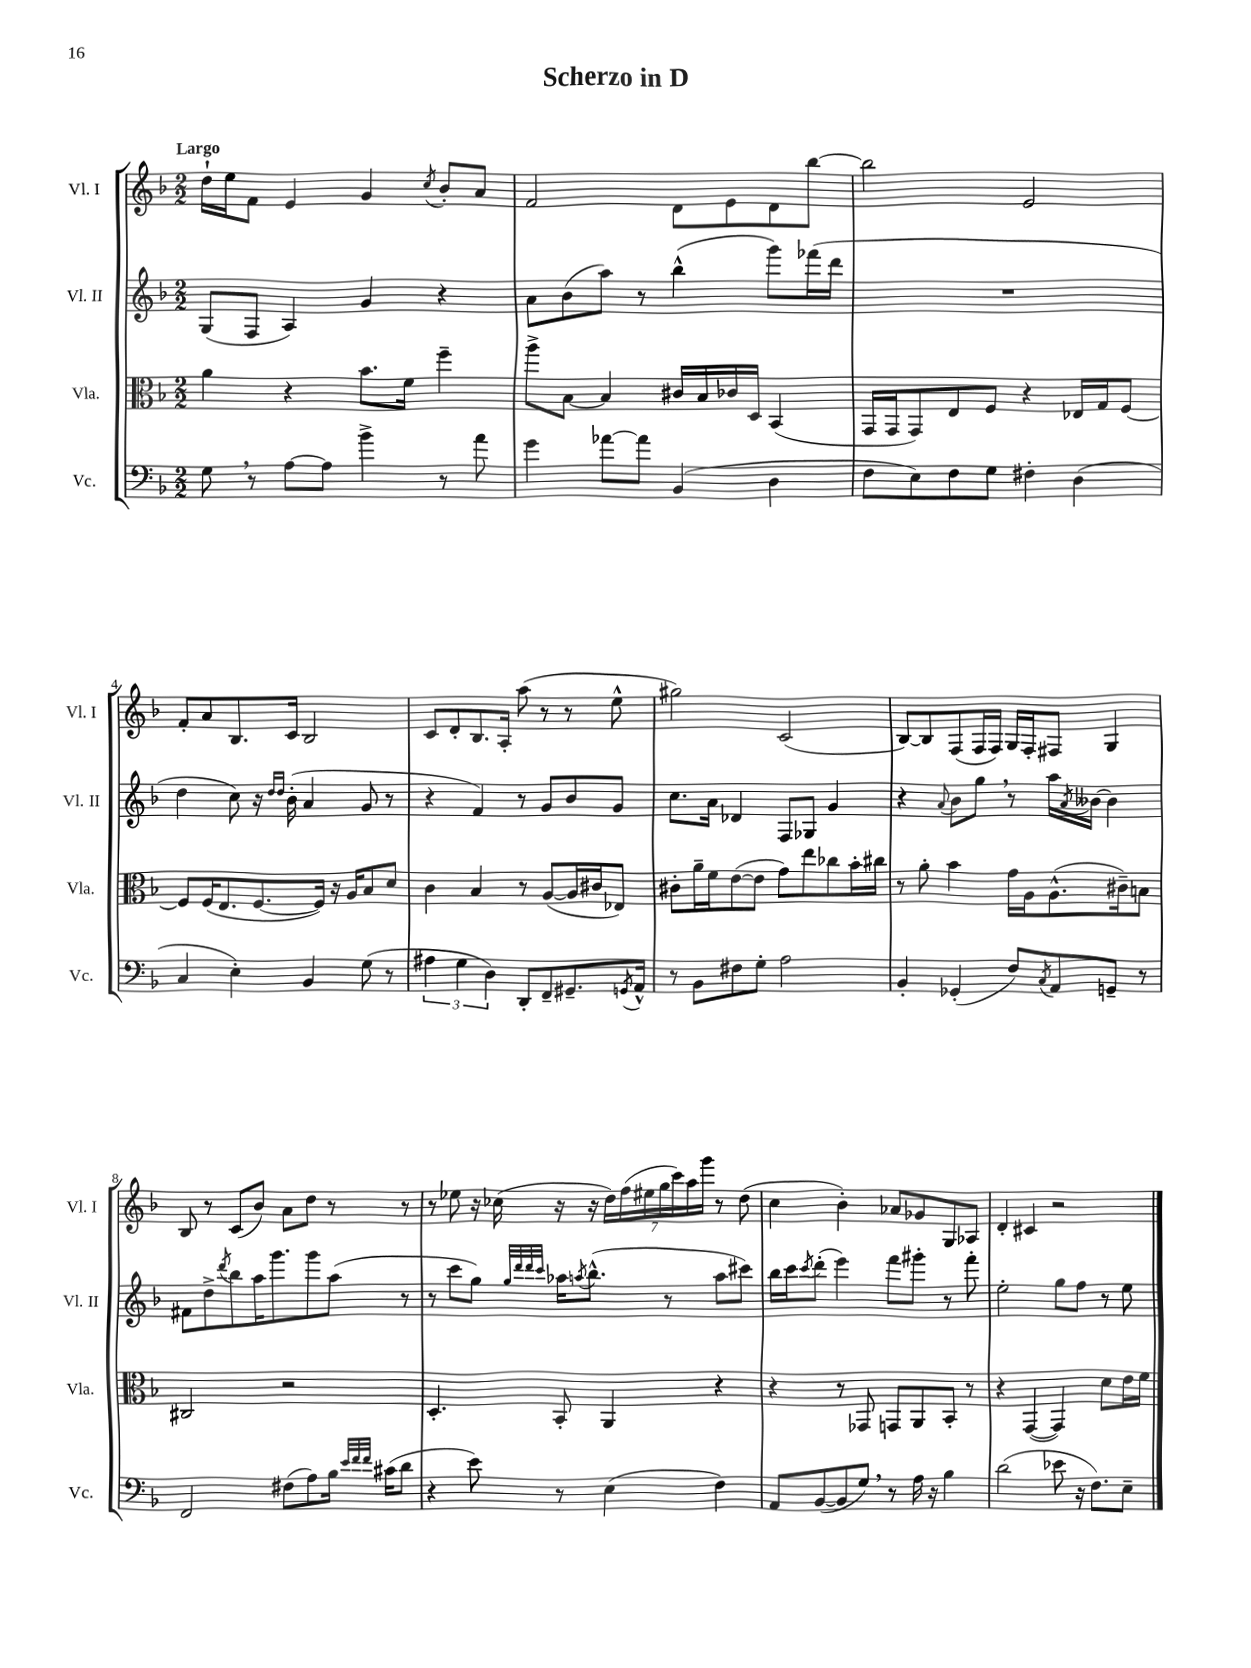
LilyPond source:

\header { title = "Scherzo in D" }
<<
\new StaffGroup <<
\new Staff = "s0" \with { instrumentName = "Vl. I" shortInstrumentName = "Vl. I" } {
    \clef treble \key f \major \numericTimeSignature \time 2/2 \tempo "Largo"
    d''16-! e''16 f'8 e'4 g'4 \acciaccatura { c''8 } bes'8-. a'8 |
    f'2 d'8 e'8 d'8 bes''8~ |
    bes''2 e'2 |
    f'8-. a'8 bes8. c'16 bes2 |
    c'8 d'8-. bes8. a16-. a''8( r8 r8 e''8-^ |
    gis''2) c'2( |
    bes8~) bes8 f8( f16 f16) g16 f16-. fis8 g4 |
    bes8 r8 c'8( bes'8) a'8 d''8 r8 r8 |
    r8 ees''8 r16 ces''16( r16 r16 \tuplet 7/4 { d''16) f''16( eis''16 g''16 c'''16) a''16 g'''16 } r8 d''8( |
    c''4 bes'4-.) aes'8 ges'8 g8 aes8 |
    d'4-. cis'4 r2 \bar "|." |
}
\new Staff = "s1" \with { instrumentName = "Vl. II" shortInstrumentName = "Vl. II" } {
    \clef treble \key f \major \numericTimeSignature \time 2/2
    g8( f8 a4) g'4 r4 |
    a'8 bes'8( a''8) r8 bes''4-^( g'''8) fes'''16( d'''16 |
    R1 |
    d''4 c''8) r16 \grace { d''16 d''16 } bes'16-.( a'4 g'8 r8 |
    r4 f'4) r8 g'8 bes'8 g'8 |
    c''8. a'16 des'4 f8 ges8 g'4 |
    r4 \appoggiatura { a'8 } bes'8 g''8 \breathe r8 a''16 \acciaccatura { a'8 } beses'16~ beses'4 |
    fis'8 d''8-> \acciaccatura { d'''8 } bes''8 a''16 g'''8. g'''8 a''8( r8 |
    r8 c'''8 g''8) \grace { g''32 d'''32 d'''32 c'''32 } aes''16 \acciaccatura { a''8 } bes''8.-^( r8 a''8 cis'''8) |
    bes''16 c'''16 \acciaccatura { c'''8 } d'''8-.( e'''4) f'''8 gis'''8-. r8 f'''8-. |
    e''2-. g''8 f''8 r8 e''8 \bar "|." |
}
\new Staff = "s2" \with { instrumentName = "Vla." shortInstrumentName = "Vla." } {
    \clef alto \key f \major \numericTimeSignature \time 2/2
    a'4 r4 bes'8. f'16 f''4-- |
    a''8-> bes8~ bes4 cis'16 bes16 ces'16 d16 bes,4( |
    g,16 g,16 g,8) e8 f8 r4 ees16 g16 f8~ |
    f8 f16( e8. f8.~ f16) r16 a16 bes8 d'8 |
    c'4 bes4 r8 a8~( a16 cis'16 ees8) |
    cis'8-. a'16-- f'16 e'8~( e'8 g'8) e''8 ces''8 bes'16-. cis''16 |
    r8 a'8-. bes'4 g'16 a16 a8.-^( cis'16--) b8 |
    cis2 r2 |
    d4.-. bes,8-. a,4 r4 |
    r4 r8 ges,8 g,8 a,8 bes,8-. r8 |
    r4 g,4~( g,4) d'8 e'16 f'16 \bar "|." |
}
\new Staff = "s3" \with { instrumentName = "Vc." shortInstrumentName = "Vc." } {
    \clef bass \key f \major \numericTimeSignature \time 2/2
    g8 \breathe r8 a8~ a8 bes'4-> r8 a'8 |
    g'4 aes'8~ aes'8 bes,4( d4 |
    f8 e8) f8 g8 fis4-. d4( |
    c4 e4-.) bes,4 g8( r8 |
    \tuplet 3/2 { ais4 g4 d4) } d,8-. f,8-- gis,8.-- \acciaccatura { g,8 } a,16-^ |
    r8 bes,8 fis8 g8-. a2 |
    bes,4-. ges,4-.( f8) \acciaccatura { c8 } a,8 g,8-- r8 |
    f,2 fis8( a8) bes16 \grace { e'32 f'32 f'32 } cis'16( d'8 |
    r4 e'8) r8 e4( f4) |
    a,8 bes,8~( bes,8 g8) \breathe r8 a16 r16 bes4 |
    d'2( ees'8 r16 f8.) e8-- \bar "|." |
}
>>
>>
